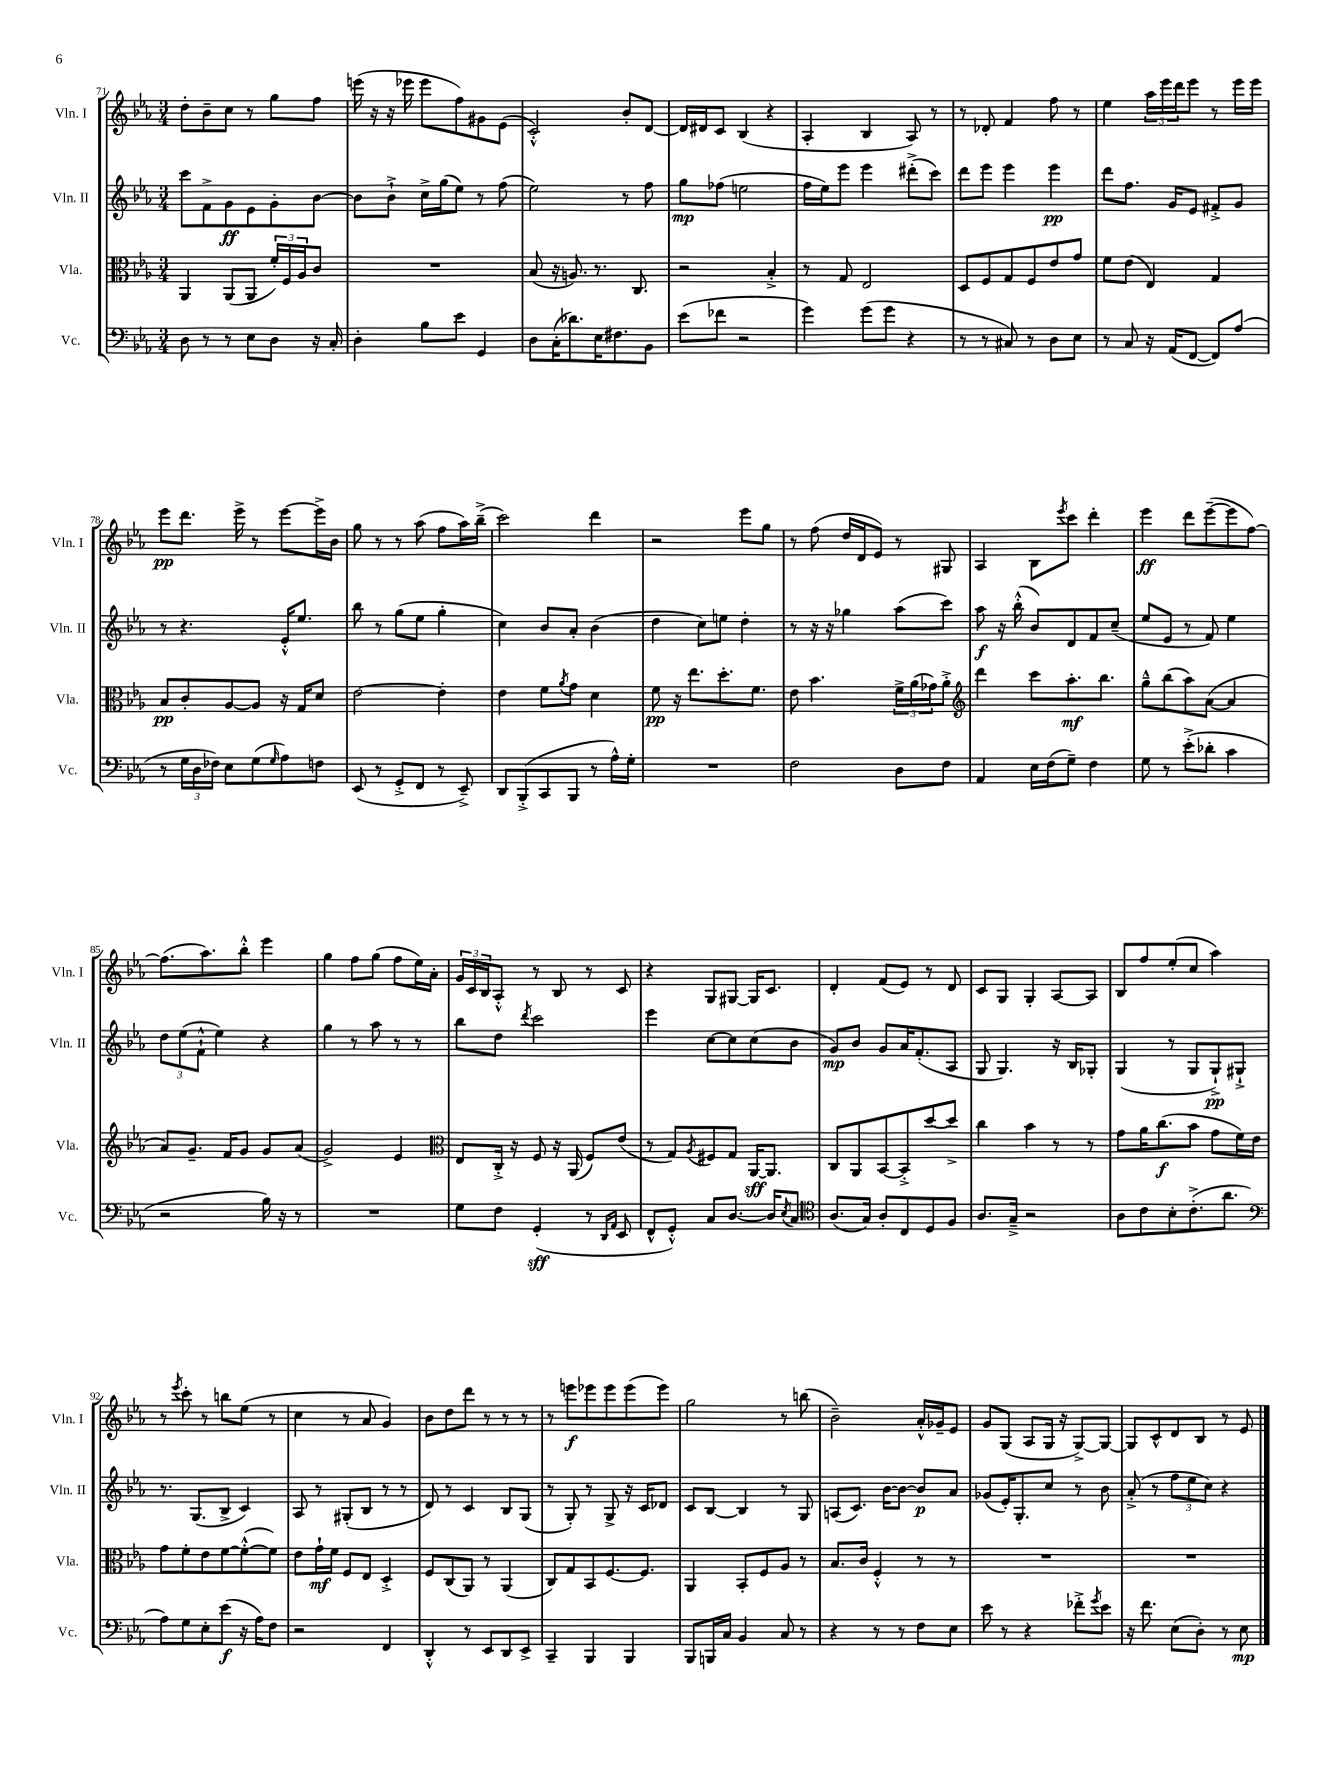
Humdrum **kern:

**kern	**dynam	**kern	**dynam	**kern	**dynam	**kern	**dynam
*part4	*part4	*part3	*part3	*part2	*part2	*part1	*part1
*staff4	*staff4	*staff3	*staff3	*staff2	*staff2	*staff1	*staff1
*I"Vc.	*	*I"Vla.	*	*I"Vln. II	*	*I"Vln. I	*
*I'Vc.	*	*I'Vla.	*	*I'Vln. II	*	*I'Vln. I	*
*clefF4	*	*clefC3	*	*clefG2	*	*clefG2	*
*k[b-e-a-]	*	*k[b-e-a-]	*	*k[b-e-a-]	*	*k[b-e-a-]	*
*M3/4	*	*M3/4	*	*M3/4	*	*M3/4	*
=71	=71	=71	=71	=71	=71	=71	=71
8D\	.	4AA-/	.	8ccc\L	.	8dd'\L	.
8r	.	.	.	8f^\	.	8b-~\	.
8r	.	(8AA-/L	.	8g\	ff	8cc\J	.
8E-\L	.	8AA-/J	.	8e-\	.	8r	.
8D\J	.	24f'/LL)	.	8g'\	.	8gg\L	.
.	.	24F/	.	.	.	.	.
.	.	24A-/J	.	.	.	.	.
16r	.	8c/J	.	[8b-\J	.	8ff\J	.
16C'/	.	.	.	.	.	.	.
=72	=72	=72	=72	=72	=72	=72	=72
4D'\	.	2.r	.	8b-\L]	.	(16eeen\	.
.	.	.	.	.	.	16r	.
.	.	.	.	8b-`^\J	.	16r	.
.	.	.	.	.	.	16eee-X\	.
8B-\L	.	.	.	16cc^\LL	.	8eee-\L	.
.	.	.	.	(16gg\J	.	.	.
8e-\J	.	.	.	8ee-\J)	.	8ff\)	.
4GG/	.	.	.	8r	.	8g#X\	.
.	.	.	.	(8ff\	.	(8e-\J	.
=73	=73	=73	=73	=73	=73	=73	=73
8D\L	.	(8B-/	.	2ee-\)	.	2c'^^/)	.
(16C'\K	.	16r	.	.	.	.	.
8.d-X\)	.	8.An/)	.	.	.	.	.
16E-\K	.	8.r	.	.	.	.	.
8.F#X\	.	.	.	.	.	.	.
.	.	.	.	8r	.	8b-'/L	.
.	.	8.C/	.	.	.	.	.
8BB-\J	.	.	.	8ff\	.	[8d/J	.
=74	=74	=74	=74	=74	=74	=74	=74
(8e-\L	.	2r	.	8gg\L	mp	16d/LL]	.
.	.	.	.	.	.	16d#X/J	.
8f-X\J	.	.	.	(8ff-X\J	.	8c/J	.
2r	.	.	.	2een\	.	(4B-/	.
.	.	4B-'^/	.	.	.	4r	.
=75	=75	=75	=75	=75	=75	=75	=75
4g\)	.	8r	.	16ff\LL	.	4A-'/	.
.	.	.	.	16ee-\J)	.	.	.
.	.	8G/	.	8eee-\J	.	.	.
(8g\L	.	2E-/	.	4eee-\	.	4B-/	.
8g\J	.	.	.	.	.	.	.
4r	.	.	.	(8ddd#X'^\L	.	8A-/)	.
.	.	.	.	8ccc\J)	.	8r	.
=76	=76	=76	=76	=76	=76	=76	=76
8r	.	8D/L	.	8ddd\L	.	8r	.
8r	.	8F/	.	8eee-\J	.	8d-X'/	.
8C#X/)	.	8G/	.	4eee-\	.	4f/	.
8r	.	8F/	.	.	.	.	.
8D\L	.	8e-/	.	4eee-\	pp	8ff\	.
8E-\J	.	8g/J	.	.	.	8r	.
=77	=77	=77	=77	=77	=77	=77	=77
8r	.	8f\L	.	8ddd\L	.	4ee-\	.
8C/	.	(8e-\J	.	8.ff\J	.	.	.
16r	.	4E-/)	.	.	.	24aa-\LL	.
.	.	.	.	.	.	24eee-\	.
(16AA-/KL	.	.	.	16g/KL	.	.	.
.	.	.	.	.	.	24ddd\J	.
[8FF/J	.	.	.	8e-/J	.	8eee-\J	.
8FF/L])	.	4G/	.	8f#X'^/L	.	8r	.
(8A-/J	.	.	.	8g/J	.	16eee-\LL	.
.	.	.	.	.	.	16eee-\JJ	.
!!LO:LB:g=z
=78	=78	=78	=78	=78	=78	=78	=78
8r	.	8B-/L	pp	8r	.	8eee-\L	pp
24G\LL	.	8c'/	.	4.r	.	8.ddd\J	.
24D\	.	.	.	.	.	.	.
24F-X\JJ)	.	.	.	.	.	.	.
8E-\L	.	[8A-/	.	.	.	.	.
.	.	.	.	.	.	16eee-^\	.
(8G\	.	8A-/J]	.	.	.	8r	.
16qqG/	.	.	.	.	.	.	.
8A-\)	.	16r	.	16e-'^^/KL	.	[8eee-\L	.
.	.	16G/KL	.	8.ee-/J	.	.	.
8Fn\J	.	8d/J	.	.	.	16eee-^\L]	.
.	.	.	.	.	.	16b-\JJ	.
=79	=79	=79	=79	=79	=79	=79	=79
(8EE-/	.	[2e-\	.	8bb-\	.	8gg\	.
8r	.	.	.	8r	.	8r	.
8GG'^/L	.	.	.	(8gg\L	.	8r	.
8FF/J	.	.	.	8ee-\J	.	(8aa-\	.
8r	.	4e-'\]	.	4gg'\	.	8ff\L	.
8EE-~^/)	.	.	.	.	.	16aa-\L)	.
.	.	.	.	.	.	(16bb-~^\JJ	.
=80	=80	=80	=80	=80	=80	=80	=80
8DD/L	.	4e-\	.	4cc\)	.	2ccc\)	.
(8BBB-'^/	.	.	.	.	.	.	.
8CC/	.	8f\L	.	8b-/L	.	.	.
.	.	8qa-/	.	.	.	.	.
8BBB-/J	.	8g\J	.	8a-'/J	.	.	.
8r	.	4d\	.	(4b-\	.	4ddd\	.
16A-^^\LL)	.	.	.	.	.	.	.
16G'\JJ	.	.	.	.	.	.	.
=81	=81	=81	=81	=81	=81	=81	=81
2.r	.	8f\	pp	4dd\	.	2r	.
.	.	16r	.	.	.	.	.
.	.	8.ee-\L	.	.	.	.	.
.	.	.	.	8cc\L)	.	.	.
.	.	8.dd'\	.	8een\J	.	.	.
.	.	.	.	4dd'\	.	8eee-\L	.
.	.	8.f\J	.	.	.	.	.
.	.	.	.	.	.	8gg\J	.
=82	=82	=82	=82	=82	=82	=82	=82
2F\	.	8e-\	.	8r	.	8r	.
.	.	4.b-\	.	16r	.	(8ff\	.
.	.	.	.	16r	.	.	.
.	.	.	.	4gg-X\	.	16dd/LL	.
.	.	.	.	.	.	16d/J	.
.	.	.	.	.	.	8e-/J)	.
8D\L	.	24f^\LL	.	(8aa-\L	.	8r	.
.	.	(24a-\	.	.	.	.	.
.	.	24g-X\J)	.	.	.	.	.
8F\J	.	8a-'^\J	.	8ccc\J)	.	8G#X/	.
=83	=83	=83	=83	=83	=83	=83	=83
*	*	*clefG2	*	*	*	*	*
4AA-/	.	4ddd\	.	8aa-\	f	4A-/	.
.	.	.	.	16r	.	.	.
.	.	.	.	(16bb-'^^\	.	.	.
16E-\LL	.	8ccc\L	.	8b-/L)	.	8B-\L	.
(16F\J	.	.	.	.	.	.	.
.	.	.	.	.	.	8qeee-/	.
8G~\J)	.	8.aa-'\	mf	8d/	.	8ccc\J	.
4F\	.	.	.	8f/	.	4ddd'\	.
.	.	8.bb-\J	.	.	.	.	.
.	.	.	.	(8cc~/J	.	.	.
=84	=84	=84	=84	=84	=84	=84	=84
8G\	.	8gg~^^\L	.	8ee-/L	.	4eee-\	ff
8r	.	(8bb-\	.	8e-/J	.	.	.
(8e-'^\L	.	8aa-\)	.	8r	.	8ddd\L	.
8d-X'\J	.	([8a-\J	.	8f/)	.	([8eee-~\	.
4c\	.	4a-/]	.	4ee-\	.	8eee-\]	.
.	.	.	.	.	.	[8ff\J)	.
!!LO:LB:g=z
=85	=85	=85	=85	=85	=85	=85	=85
2r	.	8a-/L)	.	12dd\L	.	(8.ff\L]	.
.	.	.	.	(12ee-\	.	.	.
.	.	8.g~/J	.	.	.	.	.
.	.	.	.	12f`^^\J	.	.	.
.	.	.	.	.	.	8.aa-\)	.
.	.	.	.	4ee-\)	.	.	.
.	.	16f/KL	.	.	.	.	.
.	.	8g/J	.	.	.	8bb-'^^\J	.
16B-\)	.	8g/L	.	4r	.	4eee-\	.
16r	.	.	.	.	.	.	.
8r	.	(8a-/J	.	.	.	.	.
=86	=86	=86	=86	=86	=86	=86	=86
2.r	.	2g^/)	.	4gg\	.	4gg\	.
.	.	.	.	8r	.	8ff\L	.
.	.	.	.	8aa-\	.	(8gg\J	.
.	.	4e-/	.	8r	.	8ff\L	.
.	.	.	.	8r	.	16ee-\L)	.
.	.	.	.	.	.	16a-'\JJ	.
=87	=87	=87	=87	=87	=87	=87	=87
*	*	*clefC3	*	*	*	*	*
8G\L	.	8E-/L	.	8bb-\L	.	24g/LL	.
.	.	.	.	.	.	24c/	.
.	.	.	.	.	.	24B-/J	.
8F\J	.	16C'^/Jk	.	8dd\J	.	8A-'^^/J	.
.	.	16r	.	.	.	.	.
.	.	.	.	8qddd/	.	.	.
(4GG'/	sff	8F/	.	2ccc\	.	8r	.
.	.	16r	.	.	.	8B-/	.
.	.	(16AA-/	.	.	.	.	.
8r	.	8F/L)	.	.	.	8r	.
16qqDD/LL	.	.	.	.	.	.	.
16qqAA-/JJ	.	.	.	.	.	.	.
8EE-/	.	(8e-/J	.	.	.	8c/	.
=88	=88	=88	=88	=88	=88	=88	=88
8FF^^/L	.	8r	.	4eee-\	.	4r	.
8GG'^^/J)	.	8G/L)	.	.	.	.	.
.	.	8qA-/	.	.	.	.	.
8C/L	.	8F#X/	.	[8cc\L	.	8G/L	.
[8.D/J	.	8G/J	.	8cc\]	.	[8G#X/J	.
.	.	[16AA-/KL	sff	(8cc\	.	16G#/KL]	.
16D/KL]	.	8.AA-/J]	.	.	.	8.c/J	.
8qE-/	.	.	.	.	.	.	.
8C/J	.	.	.	8b-\J	.	.	.
=89	=89	=89	=89	=89	=89	=89	=89
*clefC4	*	*	*	*	*	*	*
(8.A-/L	.	8C/L	.	8g/L)	mp	4d'/	.
.	.	8AA-/	.	8b-/J	.	.	.
16G/Jk)	.	.	.	.	.	.	.
8A-'/L	.	[8BB-/	.	8g/L	.	(8f/L	.
8C/	.	8BB-'^/]	.	16a-/K	.	8e-/J)	.
.	.	.	.	(8.f'/	.	.	.
8D/	.	[8dd/	.	.	.	8r	.
8F/J	.	8dd^/J]	.	8A-/J	.	8d/	.
=90	=90	=90	=90	=90	=90	=90	=90
8.A-/L	.	4cc\	.	8G/	.	8c/L	.
.	.	.	.	4.G/)	.	8G/J	.
16G~^/Jk	.	.	.	.	.	.	.
2r	.	4b-\	.	.	.	4G'/	.
.	.	8r	.	16r	.	[8A-/L	.
.	.	.	.	16B-/KL	.	.	.
.	.	8r	.	8G-X'/J	.	8A-/J]	.
=91	=91	=91	=91	=91	=91	=91	=91
8A-\L	.	8g\L	.	(4G/	.	8B-/L	.
8c\	.	16a-\K	.	.	.	8ff/	.
.	.	(8.cc\	f	.	.	.	.
8B-'\	.	.	.	8r	.	(8ee-'/	.
(8.c'^\	.	8b-\J	.	8G/L	.	8cc/J	.
.	.	8g\L	.	8G`^/)	pp	4aa-\)	.
8.a-\J	.	.	.	.	.	.	.
.	.	16f\L)	.	8G#X`^/J	.	.	.
.	.	16e-\JJ	.	.	.	.	.
!!LO:LB:g=z
=92	=92	=92	=92	=92	=92	=92	=92
*clefF4	*	*	*	*	*	*	*
8A-\L)	.	8g\L	.	8.r	.	8r	.
.	.	.	.	.	.	8qeee-/	.
8G\	.	8f'\	.	.	.	8ccc'\	.
.	.	.	.	(8.G/L	.	.	.
8E-'\	.	8e-\	.	.	.	8r	.
(8e-\J	f	[8f\	.	8B-^/J	.	8bbn\L	.
16r	.	(8f'^^\_	.	4c/)	.	(8ee-\J	.
16A-\KL)	.	.	.	.	.	.	.
8F\J	.	8f\J])	.	.	.	8r	.
=93	=93	=93	=93	=93	=93	=93	=93
2r	.	8e-\L	.	8A-/	.	4cc\	.
.	.	16g`\L	mf	8r	.	.	.
.	.	16f\JJ	.	.	.	.	.
.	.	8F/L	.	(8G#X'/L	.	8r	.
.	.	8E-/J	.	8B-/J	.	8a-/	.
4FF/	.	4D'^/	.	8r	.	4g/)	.
.	.	.	.	8r	.	.	.
=94	=94	=94	=94	=94	=94	=94	=94
4DD'^^/	.	8F/L	.	8d/)	.	8b-\L	.
.	.	(8C/	.	8r	.	8dd\	.
8r	.	8AA-/J)	.	4c/	.	8ddd\J	.
8EE-/L	.	8r	.	.	.	8r	.
8DD/	.	(4AA-/	.	8B-/L	.	8r	.
8EE-^/J	.	.	.	(8G/J	.	8r	.
=95	=95	=95	=95	=95	=95	=95	=95
4CC~/	.	8C/L)	.	8r	.	8r	.
.	.	8G/	.	8G'/)	.	8eeen\L	f
4BBB-/	.	8BB-/	.	8r	.	8eee-X\	.
.	.	[8.F/	.	8G^/	.	8eee-\	.
4BBB-/	.	.	.	16r	.	(8eee-\	.
.	.	8.F/J]	.	16c/KL	.	.	.
.	.	.	.	8d-X/J	.	8eee-\J)	.
=96	=96	=96	=96	=96	=96	=96	=96
8BBB-/L	.	4AA-/	.	8c/L	.	2gg\	.
16BBBn/L	.	.	.	[8B-/J	.	.	.
16C/JJ	.	.	.	.	.	.	.
4BB-/	.	8BB-'/L	.	4B-/]	.	.	.
.	.	8F/	.	.	.	.	.
8C/	.	8A-/J	.	8r	.	8r	.
8r	.	8r	.	8G/	.	(8bbn\	.
=97	=97	=97	=97	=97	=97	=97	=97
4r	.	8.B-/L	.	(8An/L	.	2b-~\)	.
.	.	.	.	8.c/J)	.	.	.
.	.	16c/Jk	.	.	.	.	.
8r	.	4F'^^/	.	.	.	.	.
.	.	.	.	[16b-\KL	.	.	.
8r	.	.	.	8b-\J_	.	.	.
8F\L	.	8r	.	8b-/L]	p	16a-'^^/LL	.
.	.	.	.	.	.	16g-X~/J	.
8E-\J	.	8r	.	8a-/J	.	8e-/J	.
=98	=98	=98	=98	=98	=98	=98	=98
8e-\	.	2.r	.	(8g-X/L	.	8g/L	.
8r	.	.	.	16e-'/K)	.	(8G/J	.
.	.	.	.	8.G'/	.	.	.
4r	.	.	.	.	.	8A-/L	.
.	.	.	.	8cc/J	.	16G/Jk	.
.	.	.	.	.	.	16r	.
8f-X'^\L	.	.	.	8r	.	[8G^/L)	.
8qg/	.	.	.	.	.	.	.
8e-\J	.	.	.	8b-\	.	8G/J_	.
=99	=99	=99	=99	=99	=99	=99	=99
16r	.	2.r	.	(8a-'^/	.	8G/L]	.
8.f\	.	.	.	.	.	.	.
.	.	.	.	8r	.	8c^^/	.
(8E-\L	.	.	.	12ff\L	.	8d/	.
.	.	.	.	12ee-\	.	.	.
8D'\J)	.	.	.	.	.	8B-/J	.
.	.	.	.	12cc\J)	.	.	.
8r	.	.	.	4r	.	8r	.
8E-\	mp	.	.	.	.	8e-/	.
==	==	==	==	==	==	==	==
*-	*-	*-	*-	*-	*-	*-	*-
